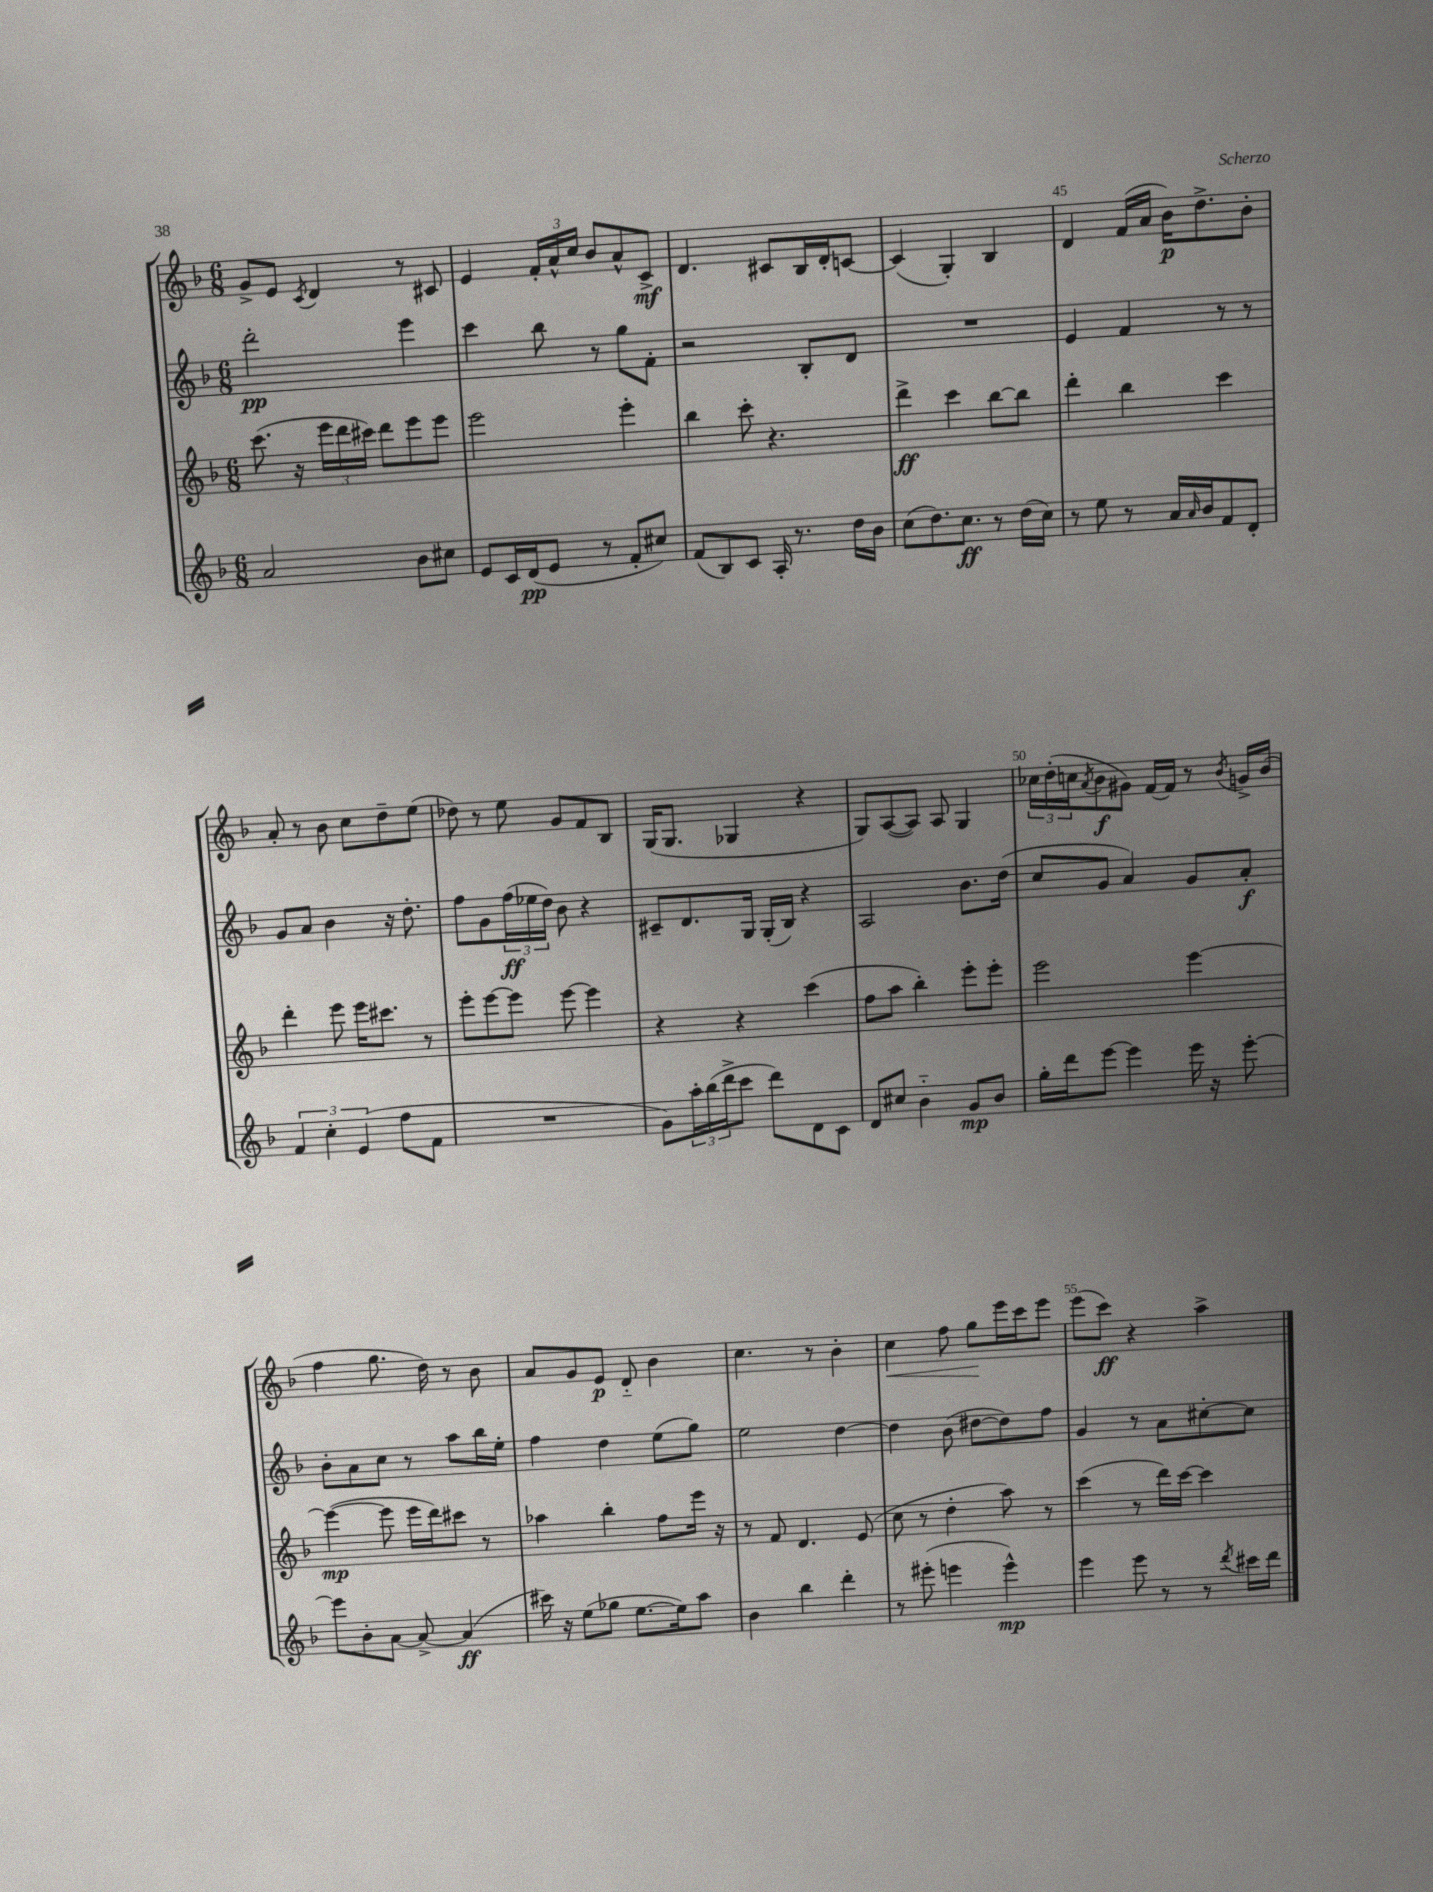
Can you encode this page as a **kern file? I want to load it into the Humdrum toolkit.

**kern	**dynam	**kern	**dynam	**kern	**dynam	**kern	**dynam
*part4	*part4	*part3	*part3	*part2	*part2	*part1	*part1
*staff4	*staff4	*staff3	*staff3	*staff2	*staff2	*staff1	*staff1
*clefG2	*	*clefG2	*	*clefG2	*	*clefG2	*
*k[b-]	*	*k[b-]	*	*k[b-]	*	*k[b-]	*
*M6/8	*	*M6/8	*	*M6/8	*	*M6/8	*
=41	=41	=41	=41	=41	=41	=41	=41
2a/	.	(8.ccc\	.	2ddd'\	pp	8g^/L	.
.	.	.	.	.	.	8e/J	.
.	.	16r	.	.	.	.	.
.	.	.	.	.	.	8qc/	.
.	.	24eee\LL	.	.	.	4d/	.
.	.	24ddd\	.	.	.	.	.
.	.	24ccc#X\JJ)	.	.	.	.	.
.	.	8ddd\L	.	.	.	.	.
8b-\L	.	8eee\	.	4eee\	.	8r	.
8cc#X\J	.	8eee\J	.	.	.	8c#X/	.
=42	=42	=42	=42	=42	=42	=42	=42
8e/L	.	2eee\	.	4ccc\	.	4e/	.
16c/L	.	.	.	.	.	.	.
(16d/J	pp	.	.	.	.	.	.
8e/J	.	.	.	8bb-\	.	24f'/LL	.
.	.	.	.	.	.	24a^^/	.
.	.	.	.	.	.	24cc/JJ	.
8r	.	.	.	8r	.	8b-/L	.
8f'/L	.	4eee'\	.	8gg\L	.	8a^^/	.
8cc#X/J)	.	.	.	8f'\J	.	8c^/J	mf
=43	=43	=43	=43	=43	=43	=43	=43
(8f/L	.	4bb-\	.	2r	.	4.d/	.
8B-/)	.	.	.	.	.	.	.
8c/J	.	8ccc'\	.	.	.	.	.
16A'/	.	4.r	.	.	.	8c#X/L	.
8.r	.	.	.	.	.	.	.
.	.	.	.	8B-'/L	.	16B-/L	.
.	.	.	.	.	.	16d'/J	.
16dd\LL	.	.	.	8d/J	.	[8cn/J	.
16b-\JJ	.	.	.	.	.	.	.
=44	=44	=44	=44	=44	=44	=44	=44
(8cc\L	.	4ddd^\	ff	2.r	.	(4c/]	.
8.dd\)	.	.	.	.	.	.	.
.	.	4ccc\	.	.	.	4G'/)	.
8.cc\J	ff	.	.	.	.	.	.
8r	.	[8bb-\L	.	.	.	4B-/	.
(16dd\LL	.	8bb-\J]	.	.	.	.	.
16cc\JJ)	.	.	.	.	.	.	.
=45	=45	=45	=45	=45	=45	=45	=45
8r	.	4ddd'\	.	4e/	.	4d/	.
8ee\	.	.	.	.	.	.	.
8r	.	4bb-\	.	4f/	.	(16f/LL	.
.	.	.	.	.	.	16a/JJ	.
16a/LL	.	.	.	.	.	16b-\KL)	p
16qqa/	.	.	.	.	.	.	.
16b-/J	.	.	.	.	.	8.dd^\	.
8f/	.	4ccc\	.	8r	.	.	.
8d'/J	.	.	.	8r	.	8b-'\J	.
!!LO:LB:g=z
=46	=46	=46	=46	=46	=46	=46	=46
6f/	.	4ddd'\	.	8g/L	.	8a'/	.
.	.	.	.	8a/J	.	8r	.
6cc'\	.	.	.	.	.	.	.
.	.	8eee\	.	4b-\	.	8b-\	.
(6e/	.	.	.	.	.	.	.
.	.	16eee\KL	.	.	.	8cc\L	.
.	.	8.ccc#X\J	.	.	.	.	.
8ff\L	.	.	.	16r	.	8dd~\	.
.	.	.	.	8.dd'\	.	.	.
8f\J	.	8r	.	.	.	(8ee\J	.
=47	=47	=47	=47	=47	=47	=47	=47
2.r	.	8eee'\L	.	8ff\L	.	8dd-X\)	.
.	.	[8eee\	.	8g\	.	8r	.
.	.	8eee\J]	.	(24ff\L	ff	8ee\	.
.	.	.	.	24ee-X\	.	.	.
.	.	.	.	24dd\JJ)	.	.	.
.	.	[8eee\	.	8b-\	.	8g/L	.
.	.	4eee\]	.	4r	.	8f/	.
.	.	.	.	.	.	8B-/J	.
=48	=48	=48	=48	=48	=48	=48	=48
8g\L)	.	4r	.	8c#X~/L	.	(16G/KL	.
.	.	.	.	.	.	8.G/J	.
24aa'\L	.	.	.	8.d/	.	.	.
(24bb-\	.	.	.	.	.	.	.
24ddd^\J	.	.	.	.	.	.	.
8ccc\J	.	4r	.	.	.	4G-X/	.
.	.	.	.	16G/Jk	.	.	.
8ddd\L)	.	.	.	(16G'/LL	.	.	.
.	.	.	.	16B-/JJ)	.	.	.
8d\	.	(4ccc\	.	4r	.	4r	.
8c\J	.	.	.	.	.	.	.
=49	=49	=49	=49	=49	=49	=49	=49
8d/L	.	8ff\L	.	2A/	.	8G/L)	.
8cc#X/J	.	8aa\J	.	.	.	([8A/	.
4b-\	.	4bb-'\)	.	.	.	8A/J])	.
.	.	.	.	.	.	8A/	.
8g/L	mp	8eee'\L	.	8.b-\L	.	4G/	.
8b-/J	.	8eee'\J	.	.	.	.	.
.	.	.	.	(16dd\Jk	.	.	.
=50	=50	=50	=50	=50	=50	=50	=50
16gg'\LL	.	2eee\	.	8cc/L	.	24cc-X\LL	.
.	.	.	.	.	.	(24dd'\	.
16ddd\J	.	.	.	.	.	.	.
.	.	.	.	.	.	24ccn\J	.
.	.	.	.	.	.	8qa/	.
[8eee\J	.	.	.	8g/J	.	8b-\	f
4eee\]	.	.	.	4a/)	.	8g#X\J)	.
.	.	.	.	.	.	[16f/LL	.
.	.	.	.	.	.	16f/JJ]	.
16eee\	.	[4eee\	.	8g/L	.	8r	.
16r	.	.	.	.	.	.	.
.	.	.	.	.	.	8qb-/	.
[8eee'\	.	.	.	8a'/J	f	16gn^/LL	.
.	.	.	.	.	.	(16b-/JJ	.
!!LO:LB:g=z
=51	=51	=51	=51	=51	=51	=51	=51
8eee\L]	.	(4eee\_	mp	8b-'\L	.	4ff\	.
8b-'\	.	.	.	8a\	.	.	.
[8a\J	.	8eee\]	.	8cc\J	.	8.gg\	.
8a^/_	.	16eee\LL	.	8r	.	.	.
.	.	16ddd\J)	.	.	.	16dd\)	.
(4a/]	ff	8ccc#X\J	.	8aa\L	.	8r	.
.	.	8r	.	16bb-\L	.	8b-\	.
.	.	.	.	16ee'\JJ	.	.	.
=52	=52	=52	=52	=52	=52	=52	=52
16ccc#X\)	.	4aa-X\	.	4ff\	.	8a/L	.
16r	.	.	.	.	.	.	.
(8ee\L	.	.	.	.	.	8g/	.
8gg-X\J	.	4bb-'\	.	4dd\	.	8e/J	p
[8.ee\L	.	.	.	.	.	8d/	.
.	.	8ff\L	.	(8ee\L	.	4b-\	.
16ee\k])	.	.	.	.	.	.	.
8aa\J	.	16eee\Jk	.	8gg\J)	.	.	.
.	.	16r	.	.	.	.	.
=53	=53	=53	=53	=53	=53	=53	=53
4b-\	.	8r	.	2ee\	.	4.cc\	.
.	.	8f/	.	.	.	.	.
4bb-\	.	4.d/	.	.	.	.	.
.	.	.	.	.	.	8r	.
4ddd'\	.	.	.	[4dd\	.	4b-'\	.
.	.	(8e/	.	.	.	.	.
=54	=54	=54	=54	=54	=54	=54	=54
!	!	!	!	!	!	!	!LO:HP:b
8r	.	8cc\	.	4dd\]	.	4cc\	<
(8eee#X'\	.	8r	.	.	.	.	.
4eeen\	.	4dd'\	.	(8b-\	.	8ff\	.
.	.	.	.	[8dd#X\L	.	8gg\L	.
4eee^^\)	mp	8aa\)	.	8dd#\])	.	16eee\L	[
.	.	.	.	.	.	16ccc\J	.
.	.	8r	.	8ff\J	.	8eee\J	.
=55	=55	=55	=55	=55	=55	=55	=55
4eee\	.	(4ccc\	.	4g/	.	(8eee\L	.
.	.	.	.	.	.	8ccc\J)	ff
8eee\	.	8r	.	8r	.	4r	.
8r	.	16ddd\LL)	.	8a\L	.	.	.
.	.	[16ccc\JJ	.	.	.	.	.
8r	.	4ccc\]	.	[8cc#X'\	.	4aa^\	.
8qddd/	.	.	.	.	.	.	.
16ccc#X\LL	.	.	.	8cc#\J]	.	.	.
16ddd\JJ	.	.	.	.	.	.	.
==	==	==	==	==	==	==	==
*-	*-	*-	*-	*-	*-	*-	*-
